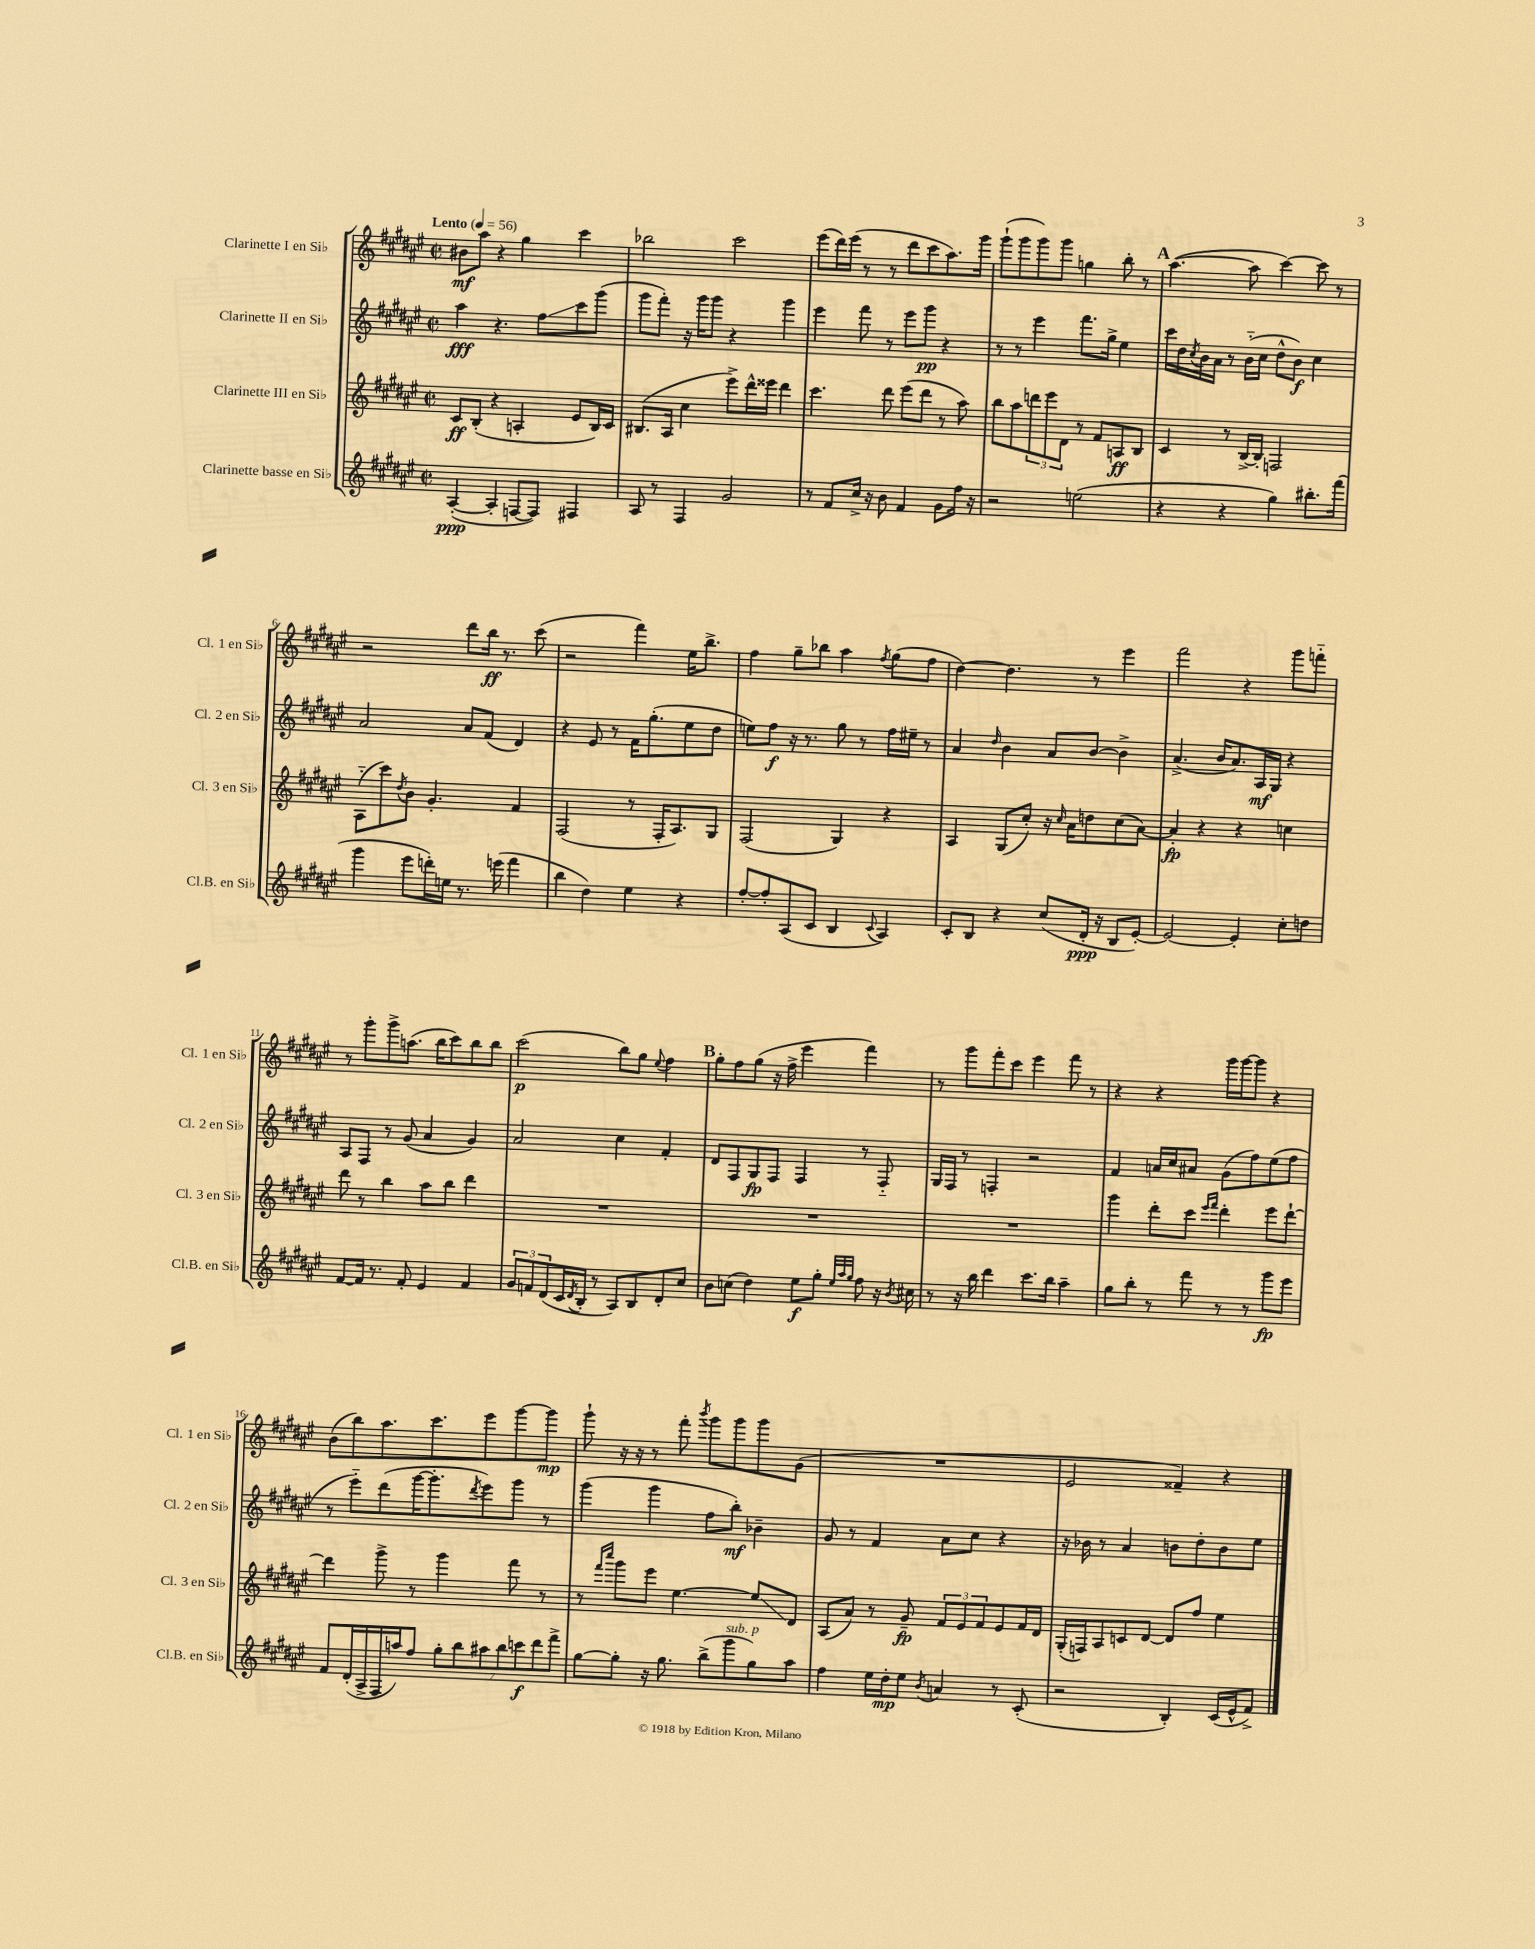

**kern	**kern	**kern	**kern
*staff4	*staff3	*staff2	*staff1
*clefG2	*clefG2	*clefG2	*clefG2
*k[f#c#g#d#a#e#]	*k[f#c#g#d#a#e#]	*k[f#c#g#d#a#e#]	*k[f#c#g#d#a#e#]
*M2/2	*M2/2	*M2/2	*M2/2
*met(c|)	*met(c|)	*met(c|)	*met(c|)
*MM56	*MM56	*MM56	*MM56
([4A#'	8c#	4aa#	8b#
.	(8B'	.	8aa#
4A#']	4r	4.r	4r
[8F	4A'	.	4gg#
8F])	.	8ff#	.
4F#	8e#	8ccc#	4ccc#
.	16B)	(8ggg#	.
.	16c#	.	.
=	=	=	=
8A#	(8.B#	8ggg#	2bb-
8r	.	8fff#')	.
.	16A#	.	.
4F#	4cc#	16r	.
.	.	16ggg#	.
.	.	8ggg#	.
2g#	8eee#^)	4r	2ccc#
.	16ddd#^^	.	.
.	16eee##	.	.
.	4ddd#	4ggg#	.
=	=	=	=
8r	4.ccc#	4eee#	(8eee#
8f#	.	.	16ddd#)
.	.	.	(16eee#
16cc#^	.	8fff#	8r
16r	.	.	.
8b	8ddd#	8r	8r
4f#	(8eee#	8eee#	8ddd#
.	8ddd#	8ggg#	8ccc#
8g#	8r	4r	8.aa#)
16ff#	8aa#)	.	.
16r	.	.	16ggg#
=	=	=	=
2r	8bb	8r	(8ggg#`
.	8aa#	8r	8ggg#
.	12ddd	4eee#	8ggg#)
.	12eee#	.	.
.	.	.	8ggg#
.	12d#	.	.
(2ee	8r	8.fff#	4gg
.	8f#	.	.
.	.	16gg#^	.
.	8A	4ee#	8bb'
.	8B	.	8r
=	=	=	=
4r	4c#	16ccc#	([4.aa#
.	.	16dd#	.
.	.	8qcc#	.
.	.	16b	.
.	.	16a#	.
4r	8r	8r	.
.	[16B^	(16b'~	8aa#]
.	16B']	16cc#	.
4gg#)	2F	8dd#^^	[4ccc#)
.	.	8b)	.
8.bb#'	.	4cc#	8ccc#]
.	.	.	8r
(16fff#	.	.	.
=	=	=	=
4ggg#	(8A#'~	2a#	2r
.	8ccc#)	.	.
.	8qdd#	.	.
8eee#	8b	.	.
16ddd')	4.g#'	.	.
16ee	.	.	.
8.r	.	8a#	8ddd#
.	.	(8f#	16bb
(16eee	.	.	8.r
4fff#	4f#	4d#)	.
.	.	.	(8ccc#
=	=	=	=
4bb	(2F#	4r	2r
4dd#)	.	8e#	.
.	.	8r	.
4ee#	8r	16f#	4fff#)
.	.	(8.gg#'	.
.	16F#'	.	.
.	8.A#)	.	.
4r	.	8ee#	16ee#
.	.	.	8.bb^
.	8G#	8dd#	.
=	=	=	=
[8ff#'	(2F#	8ee)	4ff#
8ff#']	.	8ff#	.
(8A#	.	16r	8gg#~
.	.	8.r	.
8c#	.	.	8bb-
4B	4G#)	8gg#	4aa#
.	.	8r	.
8qqc#	.	.	8qff#
4A#)	4r	16ff#	(8gg#
.	.	16ee#~	.
.	.	8r	8ff#
=	=	=	=
8c#'	4A#	4a#	[4dd#)
8B	.	.	.
.	.	16qqdd#	.
4r	(8G#	4b	4.dd#]
.	8cc#')	.	.
(8cc#	16r	8a#	.
.	16qqcc#	.	.
.	16a#	.	.
16d#'	8dd	[8b	8r
16r	.	.	.
8B	(8cc#	4b^]	4eee#
[8e#')	[8a#)	.	.
=	=	=	=
2e#_	4a#']	(4.a#^	2fff#
.	4r	.	.
.	.	16b	.
.	.	8.a#)	.
4e#']	4r	.	4r
.	.	16A#	.
.	.	16G#	.
8cc#'	4cc	4r	8ggg#
8dd	.	.	8fff'~
=	=	=	=
[8f#	8ddd#	8A#	8r
16f#]	8r	8F#	8ggg#'
8.r	.	.	.
.	4bb	8r	8ggg#^
8f#'	.	(8g#	(8.aa
4e#	8aa#	4a#	.
.	.	.	16bb
.	8bb	.	8ccc#)
4f#	4ddd#	4g#)	8bb
.	.	.	8bb
=	=	=	=
12g#	1r	2a#	(2ccc#
12f	.	.	.
(12d#	.	.	.
16c#	.	.	.
8qd#	.	.	.
16B'	.	.	.
8r	.	.	.
8A#)	.	4cc#	8bb)
8B	.	.	8gg#
.	.	.	8qqee#
8d#'	.	4f#'	4ff#
8cc#	.	.	.
=	=	=	=
8b	1r	8d#	8gg#'
(8cc	.	8F#	8ff#
4dd#)	.	8G#	(8gg#
.	.	8F#	16r
.	.	.	16ff#^
8ee#	.	4F#	4eee#
8gg#'	.	.	.
32qqee#	.	.	.
32qqaa#	.	.	.
32qqgg#	.	.	.
8ff#	.	8r	4fff#)
16r	.	8F#'~	.
8qb	.	.	.
16cc#	.	.	.
=	=	=	=
8r	1r	16G#	8r
.	.	16F#	.
16r	.	8r	8ggg#
16bb	.	.	.
4ddd#	.	4F'	8fff#'
.	.	.	8ccc#
8.ccc#	.	2r	4eee#
16bb	.	.	.
4aa#~	.	.	8fff#
.	.	.	8r
=	=	=	=
8gg#	4ggg#	4f#	4r
8bb'	.	.	.
8r	8ddd#'	16a	4r
.	.	16cc#	.
8fff#	8ccc#	8a#	.
.	16qqeee#	.	.
.	16qqfff#	.	.
8r	4ddd#'	(8g#	16ggg#
.	.	.	[16ggg#
8r	.	8ff#)	8ggg#]
8ggg#	8eee#	(8ee#	4r
8eee#	[8ddd#`	8ff#	.
=	=	=	=
8f#	4ddd#]	8r	(8b
(16d#'	.	8eee#'~)	8bb)
16A#^	.	.	.
16F#	8ggg#^	(8ddd#	8.aa#
16aa)	.	.	.
8ff#	8r	[16ggg#	.
.	.	8.ggg#']	8.ccc#
14gg#'	4ggg#	.	.
14bb	.	.	.
.	.	8qddd#	.
.	.	8eee#)	8eee#
14aa#	.	.	.
14bb	.	.	.
.	8fff#	8ggg#	[8ggg#
14ccc	.	.	.
14ddd#	.	.	.
.	8r	8r	8ggg#]
14fff#^	.	.	.
=	=	=	=
[8gg#	8r	(4ggg#	8ggg#`
.	16qqfff#	.	.
.	16qqcccc#	.	.
8gg#']	8ggg#	.	16r
.	.	.	16r
16r	8eee#	4ggg#	8r
8.gg#	.	.	.
.	[4.ee#	.	8fff#'
.	.	.	8qbbb
(8bb^	.	8ff#	8ggg#
8ggg#	.	8bb')	8ggg#
8gg#)	8ee#]	4b-~	8ggg#
8aa#	8d#	.	(8g#
=	=	=	=
4ff#	(8A#	8g#	1r
.	8a#)	8r	.
16ee#	8r	4f#	.
16dd#'	.	.	.
8ee#	8g#~	.	.
8qb	.	.	.
4a	12f#	8a#	.
.	12e#	.	.
.	.	8cc#	.
.	12f#	.	.
8r	8e#	4r	.
(8c#'	16f#	.	.
.	16d#	.	.
=	=	=	=
2r	(16G#'	16r	2e#
.	16F)	16b-	.
.	8A#	8r	.
.	8c	4a#	.
.	[8d#	.	.
4B')	8d#]	8b	4f##~)
.	8ff#	8dd#'	.
(16c#	4ee#	8b	4r
16e#^^	.	.	.
8f#^)	.	8ee#	.
==	==	==	==
*-	*-	*-	*-
